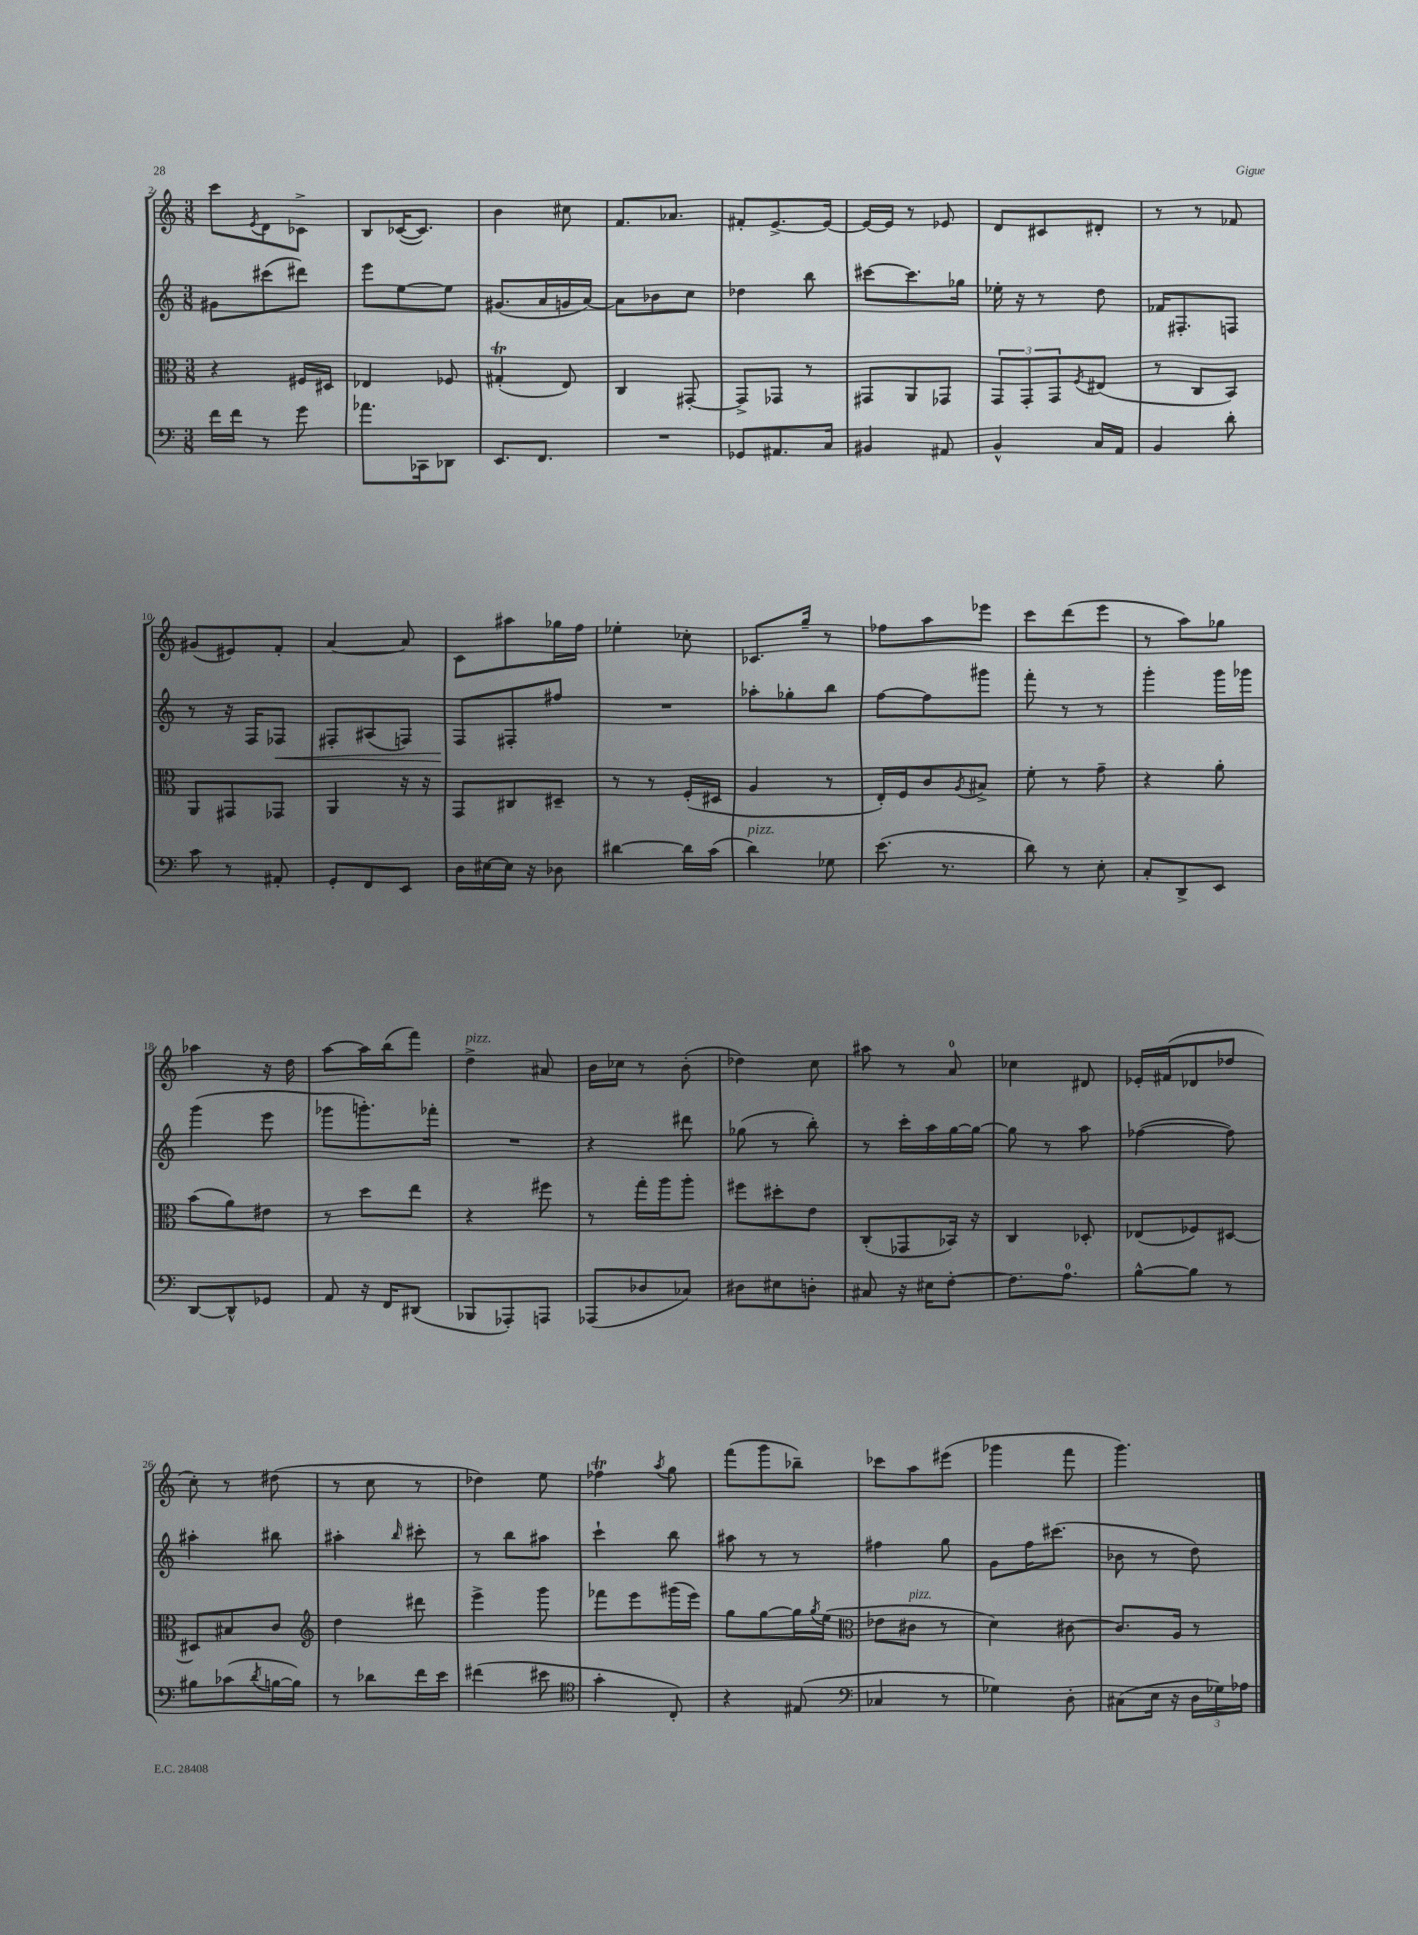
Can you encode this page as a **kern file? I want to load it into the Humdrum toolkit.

**kern	**kern	**kern	**kern
*staff4	*staff3	*staff2	*staff1
*clefF4	*clefC3	*clefG2	*clefG2
*k[]	*k[]	*k[]	*k[]
*M3/8	*M3/8	*M3/8	*M3/8
16f\LL	4r	8g#\L	8ccc\L
16f\JJ	.	.	.
.	.	.	8qe/
8r	.	(8ccc#\	8d\
8g\	16F#/LL	8ddd#\J)	8c-^\J
.	16D#/JJ	.	.
=	=	=	=
8.a-\L	4E-/	8eee\L	8B/L
.	.	[8ee\	([16c-/K
16CC-\k	.	.	8.c-/]J)
8DD-\J	8F-/	8ee\]J	.
=	=	=	=
8.EE/L	(4G#'/	(8.g#/L	4b\
8.FF/J	.	16a/L	.
.	8E/)	16g/	8cc#\
.	.	[16a/JJ)	.
=	=	=	=
4.r	4C/	8a\]L	8.f/L
.	.	8b-\	.
.	.	.	8.a-/J
.	[8GG#'/	8cc\J	.
=	=	=	=
8GG-/L	8GG#^/]L	4dd-\	8f#'/L
8.AA#/	8GG-/J	.	[8.e^/
.	8r	8bb\	.
16C/Jk	.	.	16e/_Jk
=	=	=	=
4BB#/	8GG#/L	[8ccc#\L	16e/_LL
.	.	.	16e/]JJ
.	8AA/	8.ccc#\]	8r
8AA#/	8GG-/J	.	8e-/
.	.	16gg-\Jk	.
=	=	=	=
4BB^^/	12GG/L	16ee-'\	8d/L
.	.	16r	.
.	12GG'/	.	.
.	.	8r	8c#/
.	12GG/	.	.
.	8qF/	.	.
16C/LL	(8E#/J	8dd\	8d#'/J
16AA/JJ	.	.	.
=	=	=	=
4BB/	8r	16f-/LK	8r
.	.	8.F#'/	.
.	8C/L	.	8r
8d'\	8BB/J)	8F/J	8f-/
=	=	=	=
8c\	8AA/L	8r	(8g#/L
8r	8GG#/	16r	8e#/)
.	.	16F/LK	.
8AA#'/	8GG-/J	8F-/J	8f'/J
=	=	=	=
8GG'/L	4AA/	8F#'/L	[4a/
8FF/	.	(8A#/	.
8EE/J	16r	8F/J)	8a/]
.	16r	.	.
=	=	=	=
16D\LL	8GG/L	8F/L	8c\L
[16E#\	.	.	.
16E#\]JJ	8C#/	8F#'/	8aa#\
16r	.	.	.
8D-\	8D#~/J	8ff#/J	16gg-\L
.	.	.	16ff\JJ
=	=	=	=
[4d#\	8r	4.r	4ee-'\
.	8r	.	.
16d#\]LL	(16F'/LL	.	8cc-'\
(16c\JJ	16D#/JJ	.	.
=	=	=	=
4d\)	4A/	8aa-'\L	8.c-/L
.	.	8gg-'\	.
.	.	.	16gg~/Jk
8G-\	8r	8bb\J	8r
=	=	=	=
(8.e\	16E'/LL)	[8ff\L	8ff-\L
.	16F/J	.	.
.	8c/	8ff\]	8aa\
8.r	.	.	.
.	8qA/	.	.
.	8B#^/J	8ggg#\J	8eee-\J
=	=	=	=
8d\)	8f'\	8fff'\	8ccc\L
8r	8r	8r	(8ddd\
8E'\	8g~\	8r	8eee\J
=	=	=	=
8C'/L	4r	4ggg'\	8r
8DD^/	.	.	8aa\L)
8EE/J	8a'\	16ggg\LL	8gg-\J
.	.	16ggg-\JJ	.
=	=	=	=
[8DD/L	(8b\L	(4ggg\	4aa-\
8DD^^/]	8a\)	.	.
8GG-/J	8e#\J	8eee\	16r
.	.	.	16dd\
=	=	=	=
8AA/	8r	8ggg-\L	[8aa\L
16r	8dd\L	8.ggg'\)	16aa\]L
16FF/LK	.	.	(16bb\J
(8DD#/J	8ee\J	.	8fff\J)
.	.	16fff-'\Jk	.
=	=	=	=
8BBB-/L	4r	4.r	4dd^\
8AAA-'/)	.	.	.
8AAA/J	8ff#\	.	8a#/
=	=	=	=
(8AAA-/L	8r	4r	16b\LL
.	.	.	16cc-\JJ
8D-/	16gg'\LL	.	8r
.	16aa\J	.	.
8C-/J)	8aa'\J	8ddd#\	(8b'\
=	=	=	=
8D#\L	8ff#\L	(8gg-\	4dd-\)
8E#\	8dd#'\	8r	.
8D'\J	8e\J	8bb'\)	8cc\
=	=	=	=
8C#/	(8C'/L	8r	8aa#\
16r	8GG-/	16ccc'\LL	8r
16E#\LK	.	16aa\	.
[8F'\J	16BB-/Jk)	[16gg\	8a/
.	16r	16gg\_JJ	.
=	=	=	=
8.F\]L	4C/	8gg\]	4cc-\
.	.	8r	.
8.A\J	.	.	.
.	8D-'/	8aa\	8d#/
=	=	=	=
[8B^^\L	(8E-/L	([4ff-\	16e-'/LL
.	.	.	(16f#/J
8B\]J	8F-/)	.	8d-/
8r	[8D#/J	8ff-\])	8dd-/J
=	=	=	=
8B#\L	8D#/]L	4aa#'\	8cc'\)
(8c-\	8B#/	.	8r
8qd/	.	.	.
[16B\L	8c/J	8bb#\	(8dd#\
16B\]JJ)	.	.	.
=	=	=	=
*	*clefG2	*	*
8r	4dd\	4aa#'\	8r
8d-\L	.	.	8cc\
.	.	16qqbb/	.
16f\L	8ddd#\	8ccc#'\	8r
16e\JJ	.	.	.
=	=	=	=
(4f#\	4eee^\	8r	4dd-\)
.	.	8bb\L	.
8e#\	8ggg\	8aa#\J	8ee\
=	=	=	=
*clefC4	*	*	*
4g'\	8fff-\L	4ccc`\	4ff-\
.	8eee\	.	.
.	.	.	8qaa/
8C'/)	(16ggg#\L	8bb\	8gg\
.	16eee\JJ)	.	.
=	=	=	=
4r	8gg\L	8aa#\	(8fff\L
.	[8gg\	8r	8ggg\
(8E#/	16gg\]L	8r	8bb-~\J)
.	8qgg/	.	.
.	(16ee\JJ	.	.
=	=	=	=
*clefF4	*clefC3	*	*
4C-/	8e-\L	4ff#\	8ccc-\L
.	8c#\J	.	8aa\
8r	8r	8gg\	(8eee#\J
=	=	=	=
4G-\)	4d\)	8g\L	4ggg-\
.	.	16ff\K	.
.	.	(8.ccc#\J	.
8D'\	[8c#\	.	8fff\
=	=	=	=
(8C#\L	8.c#/]L	8b-\	4.ggg\)
16E\Jk	.	8r	.
16r	16A/Jk	.	.
24D\LL	8r	8dd\)	.
24G-\)	.	.	.
24A-\JJ	.	.	.
==	==	==	==
*-	*-	*-	*-
